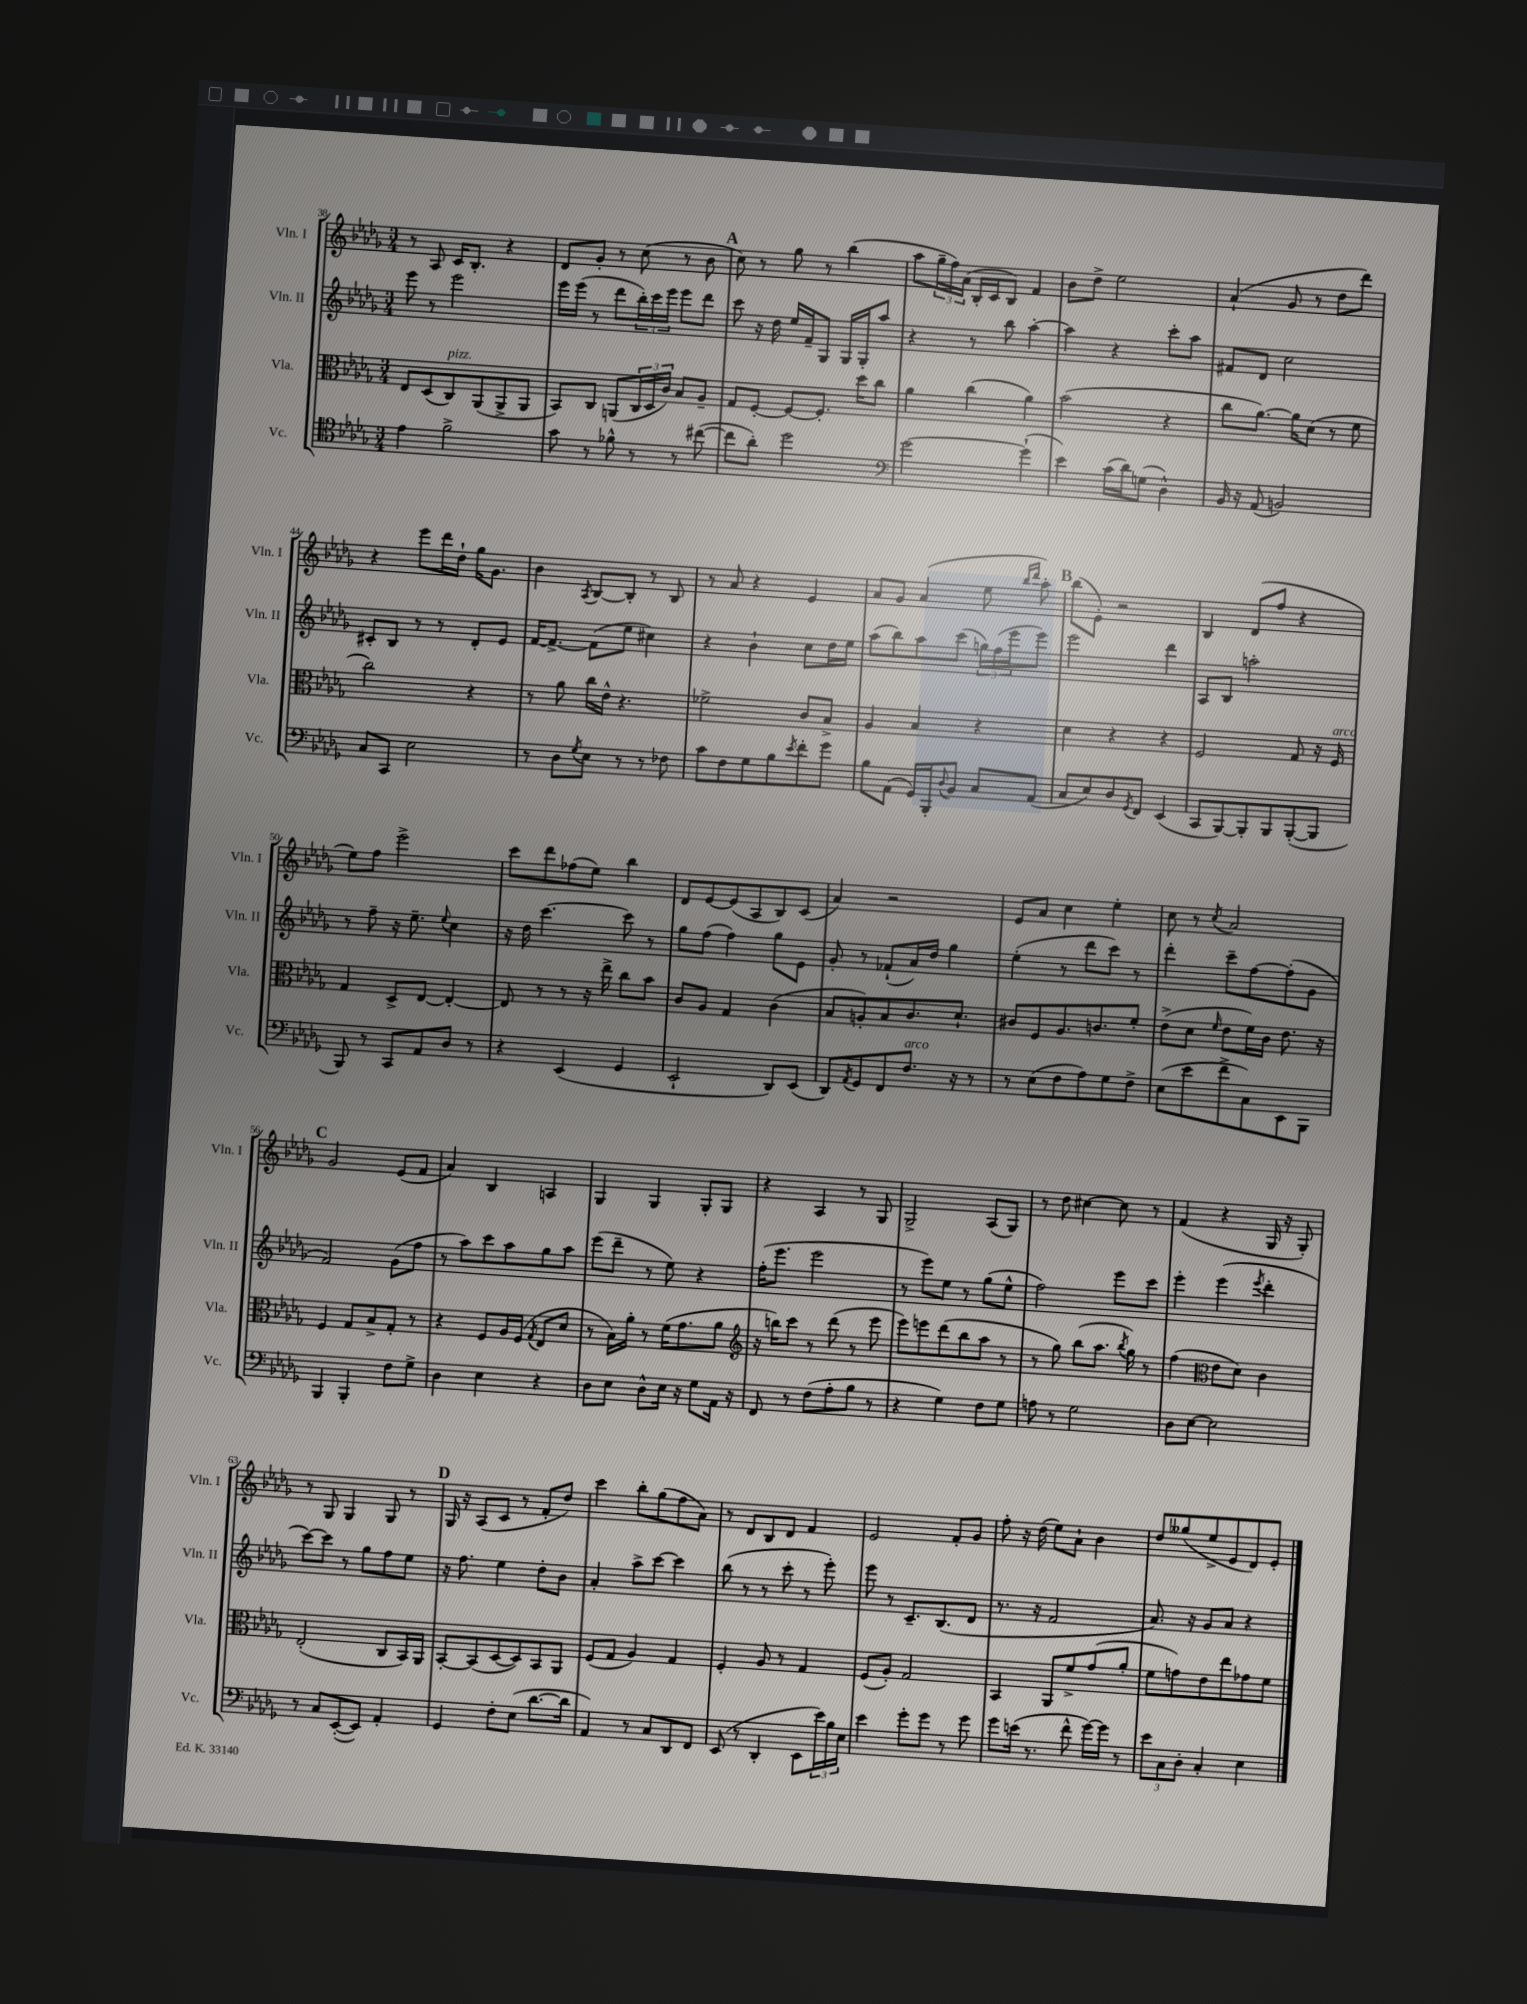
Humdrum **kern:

**kern	**kern	**kern	**kern
*staff4	*staff3	*staff2	*staff1
*clefC4	*clefC3	*clefG2	*clefG2
*k[b-e-a-d-g-]	*k[b-e-a-d-g-]	*k[b-e-a-d-g-]	*k[b-e-a-d-g-]
*M3/4	*M3/4	*M3/4	*M3/4
4e-	8E-	8eee-	8r
.	(8D-	8r	8A-
2f^	8C)	2eee-	16c
.	.	.	8.B-'
.	(8AA-	.	.
.	8AA-^	.	4r
.	8AA-	.	.
=	=	=	=
8g-	8BB-)	16eee-	8d-
.	.	(16eee-	.
8r	8C	8r	8g-'
8f-^^	(8AA	8ddd-	8r
8r	24C	24bb-')	(8cc
.	24D-	24ccc	.
.	24c)	24eee-	.
8r	8B-	8eee-	8r
([8cc#	8A-~	8ddd-	8b-
=	=	=	=
8cc#]	8G-	8ccc	8cc)
8a-')	[8F'	16r	8r
.	.	16dd-	.
2dd-	8F_	16ee-	8gg-
.	.	16f~	.
.	8.F']	8G-	8r
.	.	16G-	(4bb-
.	16dd-	16G-'	.
.	8cc	8aa-	.
=	=	=	=
*clefF4	*	*	*
[2g-	4a-	4r	8aa-
.	.	.	24gg-~
.	.	.	24ff)
.	.	.	(24a-
.	(4cc	8r	16B-'
.	.	.	16c
.	.	8bb-	8B-)
(4g-`]	4a-)	[4aa-'	4f
=	=	=	=
4e-)	(2b-	4aa-]	8b-
.	.	.	8dd-^
(16c	.	4r	2ee-
16d-)	.	.	.
(8G	.	.	.
4D-^^)	4r	8ccc'	.
.	.	8aa-	.
=	=	=	=
16BB-	8cc	8f#	(4a-`
16r	.	.	.
(8AA-	[8.a-)	8d-	.
2BB)	.	2cc	8g-
.	16a-]	.	.
.	(8d-	.	8r
.	8r	.	8dd-
.	8f	.	8ddd-)
=	=	=	=
8C	2cc)	8c#'	4r
8CC	.	8B-	.
2E-	.	8r	8eee-
.	.	8r	16ddd-
.	.	.	16dd-`
.	4r	8d-'	16gg-
.	.	.	8.g-
.	.	8e-	.
=	=	=	=
8r	8r	[16f	4b-
.	.	8.f^_	.
8D-	8a-	.	.
8qG-	.	.	8qA-
8E-	16cc	(8f]	[8B-
.	16e-^^	.	.
8r	4.r	8ee-	8B-']
8r	.	4cc#)	8r
8F-	.	.	8B-
=	=	=	=
8c	2f-^	4r	8r
8F	.	.	8a-
8G-	.	4b-`	4r
8B-	.	.	.
8qe-	.	.	.
8f'	8c	8cc	4e-
8g-	8B-^	16dd-	.
.	.	16ee-	.
=	=	=	=
8B-	4A-	(8aa-	8a-
(8AA-	.	8bb-)	8g-
16GG-)	4B-	8aa-	(4a-
16BBB-'	.	.	.
8qqD-	.	.	.
8BB-	.	(8ccc	.
8C	4r	24gg)	8ee-
.	.	(24ff	.
.	.	24eee-	.
.	.	.	16qqbb-
.	.	.	16qqddd-
(8AA-	.	8eee-)	8aa-')
=	=	=	=
8C	4d-	2eee-	(8bb-
8E-)	.	.	8e-')
8D-	4r	.	2r
8qGG-	.	.	.
8FF	.	.	.
(4EE-	4r	4ddd-	.
=	=	=	=
8CC	2F	8A-	4B-
[8BBB-)	.	8B-	.
8BBB-']	.	2aa'	(8d-
8BBB-	.	.	8ff
([8BBB-'	8G-	.	4r
8BBB-]	16r	.	.
.	16F	.	.
=	=	=	=
8BBB-)	4G-	8r	8ee-)
8r	.	8ff~	8ff
8CC	8D-^	16r	2eee-^
.	.	8.ee-~	.
8AA-	[8E-	.	.
.	.	8qqee-	.
8D-	4E-'_	4cc	.
8r	.	.	.
=	=	=	=
4r	8E-]	16r	8ccc
.	.	16dd-	.
.	8r	[4.ccc	8ddd-
(4EE-	8r	.	(8ff-
.	16r	.	8ee-)
.	16ee-^	.	.
4GG-	8cc	8ccc]	4bb-
.	8b-	8r	.
=	=	=	=
2EE-`	8c	8gg-	8d-
.	8A-	(8ff	[8e-
.	4G-	4ff)	(8e-]
.	.	.	8A-
8DD-)	(4c	8gg-	8B-)
(8EE-	.	8e-	(8c
=	=	=	=
8DD-)	8B-	8g-'	4a-)
8qAA-	.	.	.
8GG-	8A')	8r	.
8FF	8B-	(8f-`	2r
8.F	8.c	16a-)	.
.	.	16dd-	.
.	.	4gg-	.
16r	8.d-`	.	.
8r	.	.	.
=	=	=	=
8r	8c#	(4ee-'	8e-
(8E-	8F	.	8a-
8F	8.A-	8r	4cc
8A-)	.	8ddd-	.
.	8.c	.	.
8G-	.	8ccc)	4ee-'
8F^	8f'	8r	.
=	=	=	=
(8E-	(8e-^	4ddd-'	8cc
8e-	8d-	.	8r
.	16qqf	.	8qcc
8f^	8e-	8ccc~	2a-
8C)	16f)	[8ff	.
.	16c	.	.
8EE-	8.e-	(8ff']	.
8BBB-	.	8g-	.
.	16r	.	.
=	=	=	=
4BBB-	4F	2f)	2g-
4BBB-'	8G-	.	.
.	8B-^	.	.
8F	8G-'	(8g-	(8e-
8G-^	8r	8ff	8f
=	=	=	=
4D-	4r	8r	4a-)
.	.	8aa-)	.
4E-	8F	8ccc	4B-
.	16A-	8aa-	.
.	(16F	.	.
.	8qG-	.	.
4r	8E-	8gg-	4A
.	8d-	8aa-	.
=	=	=	=
8D-	8r	(8eee-	4G-
8E-	16B-)	8ddd-~	.
.	16a-'	.	.
8D-^^	8r	8r	4G-
16E-	(16f	8ee-)	.
16r	8.g-	.	.
8G-	.	4r	8G-'
16AA-	8a-	.	8G-
16r	.	.	.
=	=	=	=
*	*clefG2	*	*
8FF	16r	(16ff'	4r
.	16bb)	8.eee-	.
8r	8ccc	.	.
(8F	8r	2eee-	4A-
8A-'	(8ddd-	.	.
8B-	8r	.	8r
8r	8eee-	.	8G-
=	=	=	=
4r	8eee-)	8r	2G-^
.	8eee	8eee-)	.
4G-)	(8ddd-	8ee-	.
.	8bb-	8r	.
8F	8aa-	(8gg-	(8A-
8G-	8r	8ee-^^	8G-)
=	=	=	=
8A	8r	2ff)	8r
8r	8gg-)	.	8dd-
2G-	(8bb-	.	[4cc#
.	8.aa-	.	.
.	.	8eee-	8cc#]
.	8qbb-	.	.
.	16gg-)	.	.
.	8r	8ccc	8r
=	=	=	=
8D-	(4ff	4eee-'	(4f
[8E-	.	.	.
*	*clefC3	*	*
2E-]	8e-	(4eee-	4r
.	8d-)	.	.
.	.	8qeee-	.
.	4c	4ddd-'	16G-
.	.	.	16r
.	.	.	8G-')
=	=	=	=
8r	(2E-'	[8ccc)	8r
8C	.	8ccc]	8G-
([8EE-'	.	8r	4G-
8EE-])	.	8gg-	.
4AA-'	8C	8ff	8G-
.	16BB-)	8ee-	8r
.	16AA-	.	.
=	=	=	=
4GG-	[8BB-'	16r	16G-
.	.	8.ff	16r
.	(8BB-]	.	(8A-
8F'	[8D-	4ee-	8c
(8E-	8D-])	.	8r
[8.d-	8BB-	8dd-'	8f'
.	8AA-	8b-	8dd-)
16d-]	.	.	.
=	=	=	=
4AA-)	(8F	4a-'	4ccc
.	8G-	.	.
8r	4A-)	8aa-^	8bb-'
8C	.	[8ccc	(8gg-
8DD-	4G-	4ccc]	8ff
8FF	.	.	8a-)
=	=	=	=
(8EE-	4F'	(8bb-	8r
8r	.	8r	8d-
4DD-'	8A-	8r	8B-
.	8r	8ccc'	8d-
8EE-	4G-	8r	4f
24e-)	.	8eee-')	.
24B-	.	.	.
24E-	.	.	.
=	=	=	=
4e-	(8F	8eee-	2e-
.	8A-')	8r	.
8g-'	2G-	8.c~	.
8g-	.	.	.
.	.	(8.B-	.
8r	.	.	8f'
8g-	.	8d-	8g-
=	=	=	=
8g-	4BB-	8.r	8ff'
(16e	.	.	16r
8.r	.	16r	(16dd-
.	8AA-	2f	8ee-)
8f^^	8f^	.	8a-`
[16g-)	(8g-	.	4b-
16g-]	.	.	.
8r	8a-'	.	.
=	=	=	=
12e-	8f	8.a-)	8dd-
12C	.	.	.
.	8g)	.	(8gg--
12D-'	.	.	.
.	.	16r	.
4C'	8e-	8g-	8ee-^
.	8ee-	8a-	8e-
4E-	8g-	4r	8d-)
.	8f	.	8e-'
==	==	==	==
*-	*-	*-	*-
